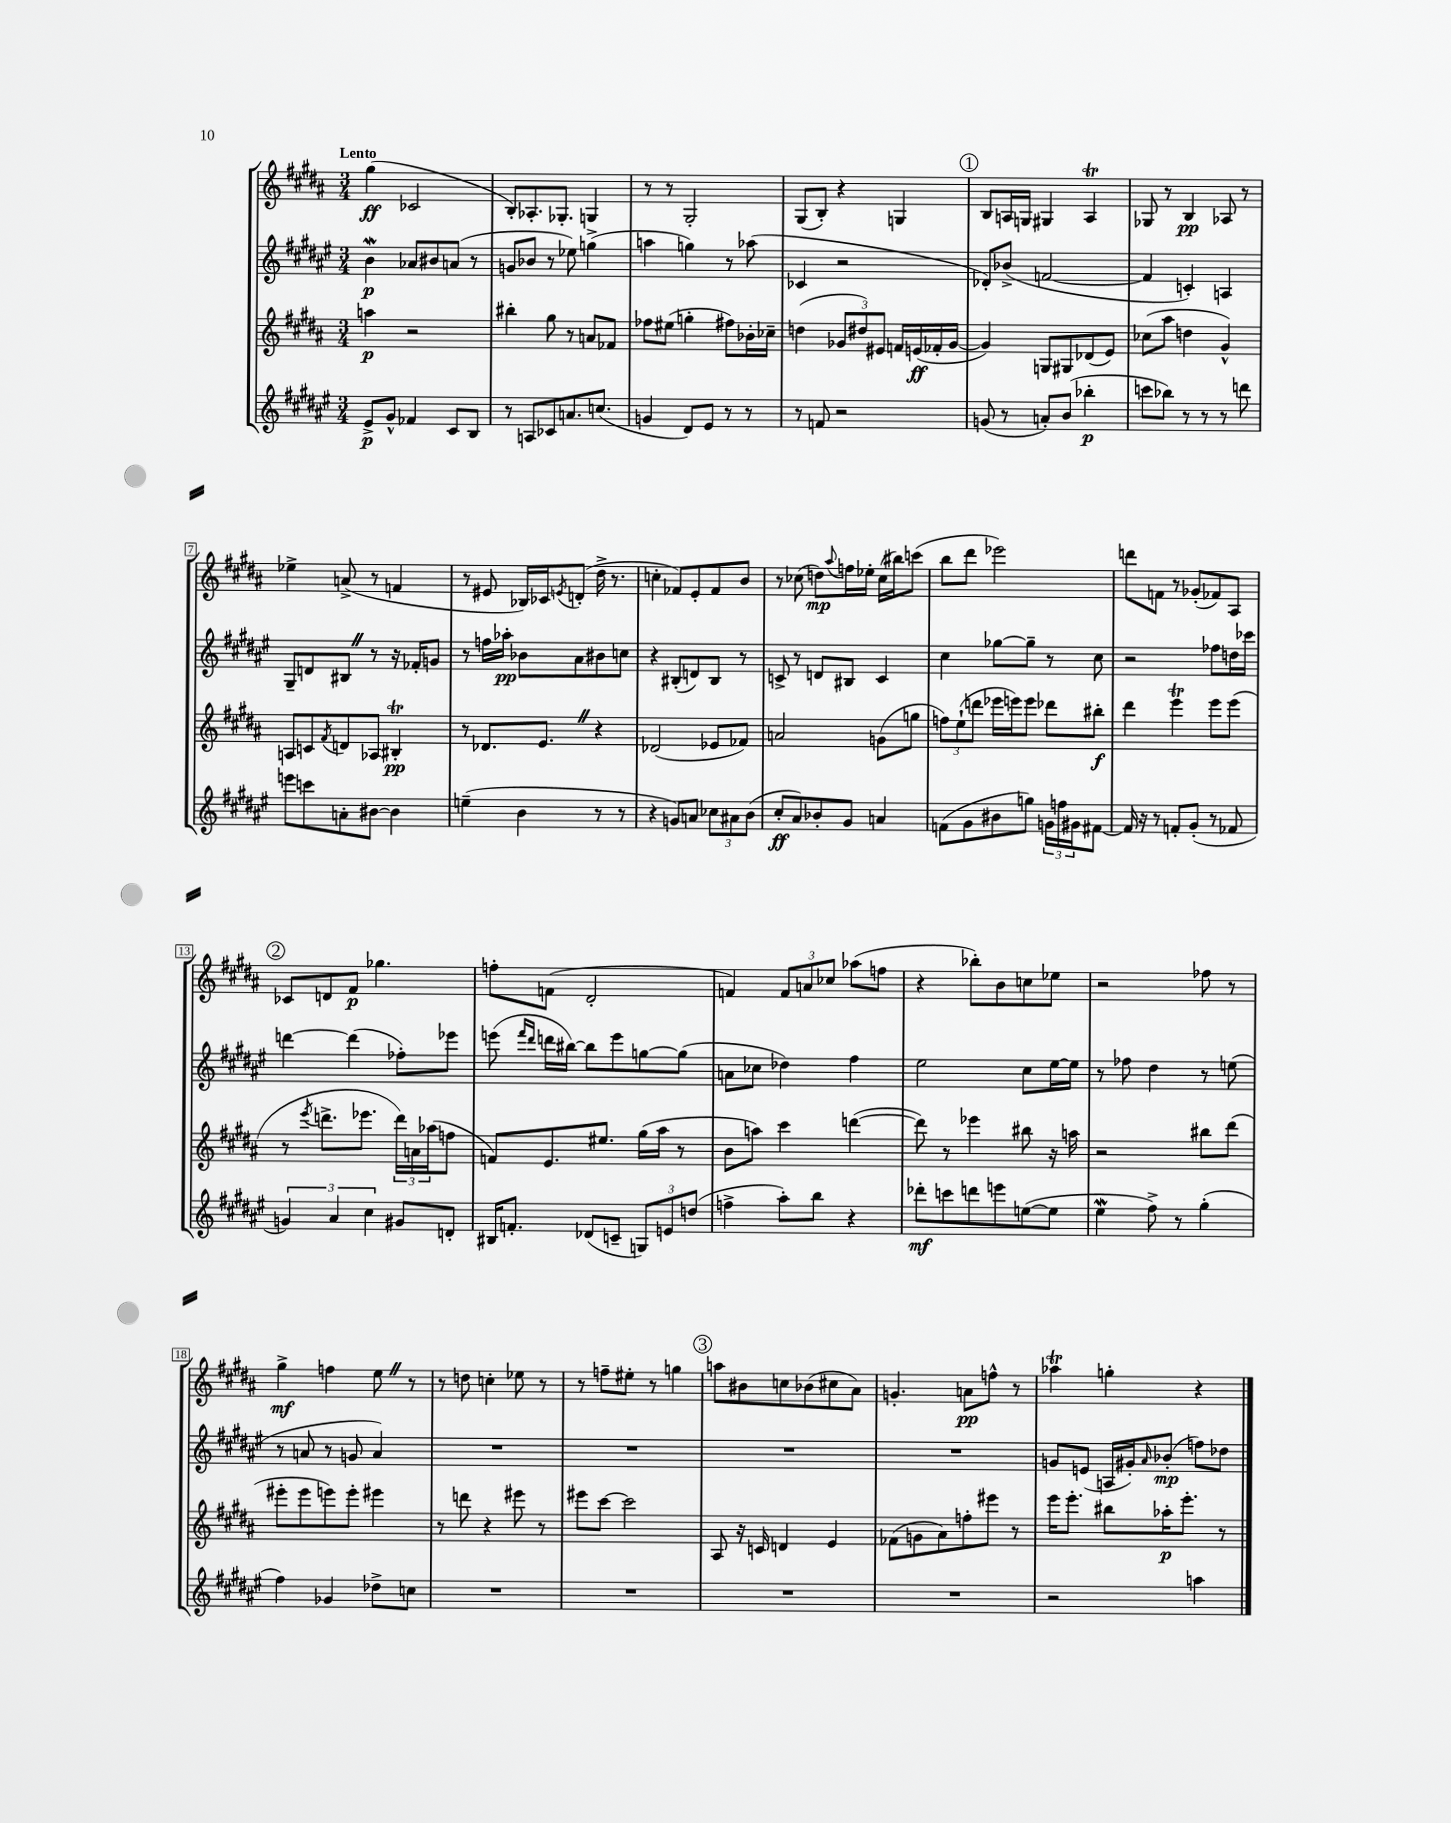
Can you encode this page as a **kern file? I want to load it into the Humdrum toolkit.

**kern	**kern	**kern	**kern
*staff4	*staff3	*staff2	*staff1
*clefG2	*clefG2	*clefG2	*clefG2
*k[f#c#g#d#a#e#]	*k[f#c#g#d#a#]	*k[f#c#g#d#a#e#]	*k[f#c#g#d#a#]
*M3/4	*M3/4	*M3/4	*M3/4
8e#^/L	4aa\	4b\	(4gg#\
8g#^^/J	.	.	.
4f-/	2r	8a-/L	2c-/
.	.	8b#/	.
8c#/L	.	(8a/J	.
8B/J	.	8r	.
=	=	=	=
8r	4bb#'\	8g/L	8B'/L)
8A/L	.	8b-/J	8.A-'/
8c-/	8gg#\	8r	.
.	.	.	8.G-'/J
8.a/	8r	8ee-\)	.
.	8a/L	(4gg^\	4G/
(8.cc/J	.	.	.
.	8f-/J	.	.
=	=	=	=
4g/	8ff-\L	4aa\	8r
.	(8ee#\J	.	8r
8d#/L)	4gg'\	4gg\)	2G#'/
8e#/J	.	.	.
8r	8ff#\L)	8r	.
8r	16b-'\L	(8aa-\	.
.	16cc-~\JJ	.	.
=	=	=	=
8r	(4dd\	4c-/	(8G#/L
8f/	.	.	8B'/J)
2r	12g-/L	2r	4r
.	12dd#/)	.	.
.	12e#/J	.	.
.	16f/LL	.	4G/
.	(16e/	.	.
.	16f-'/	.	.
.	[16g-/JJ	.	.
=	=	=	=
(8g/	4g-/])	8d-'/L)	8B/L
8r	.	(8b-^/J	16A/L
.	.	.	16G/JJ
8a'/L)	8G/L	[2f/	4G#/
(8b/J	8G#/	.	.
4bb-'\	(8d-/	.	4A/
.	8e/J)	.	.
=	=	=	=
8ccc\L	(8cc-\L	4f/]	8G-/
8bb-\J)	8aa#\J	.	8r
8r	4dd\	4c'/)	4B/
8r	.	.	.
8r	4g#^^/)	4A/	8A-/
8ddd\	.	.	8r
=	=	=	=
8eee\L	8A/L	8G#~/L	4ee-^\
8ccc\	8c/	8d/	.
.	8qf#/	.	.
8a'\	8d/	8B#/J	(8a^/
[8b#\J	8A-/J	8r	8r
4b#\]	4B#'/	16r	4f/
.	.	16f-'/LK	.
.	.	8g/J	.
=	=	=	=
(4ee~\	8r	8r	8r
.	8.d-/L	16ff\LL	8e#/
.	.	16aa-'\JJ	.
4b\	.	8b-\L	16B-/LL)
.	8.e/J	.	16c-/J
.	.	.	8qe/
.	.	8a#\	(8d'/J
8r	4r	8b#\	16dd#^\
.	.	.	8.r
8r	.	8cc\J	.
=	=	=	=
4r	(2d-/	4r	4cc'\
8g/L)	.	(8B#'/L	8f-/L)
8a/J	.	8d/)	8e'/
12cc-\L	8e-/L	8B#/J	8f-/
12a#\	.	.	.
.	8f-/J)	8r	8b/J
(12b\J	.	.	.
=	=	=	=
8cc#'/L	2a/	8c^/	8r
8a#/)	.	8r	(8cc-\
8b-'/	.	8d/L	8dd\L)
.	.	.	8qqaa#/
8g#/J	.	8B#/J	16ff\L
.	.	.	16ee-'\JJ
4a/	(8g\L	4c/	(16cc-\LL
.	.	.	16bb#\J)
.	8gg\J	.	(8ccc\J
=	=	=	=
(8f\L	12ff\L)	4cc#\	8bb\L
.	(12ee`\	.	.
8g#\	.	.	8ddd#\J
.	12ddd\J	.	.
8b#\	16eee-\LL	[8gg-\L	2eee-\)
.	16eee\J)	.	.
8gg\J)	8eee\J	8gg-~\]J	.
24g\LL	8ddd-\L	8r	.
24ff\	.	.	.
24g#\J	.	.	.
[8f#\J	8bb#'\J	8cc#\	.
=	=	=	=
16f#/]	4ddd#\	2r	8ddd\L
16r	.	.	.
8r	.	.	8f\J
8f'/L	4eee\	.	8r
(8g#'/J	.	.	(8g-'/L
8r	8eee\L	8ff-\L	8f-/)
8f-/	(8eee\J	16dd\L	8A#/J
.	.	16ccc-\JJ	.
=	=	=	=
6g/)	8r	[4ddd\	8c-/L
.	8qeee/	.	.
.	8.ddd^\L	.	8d/
6a#/	.	.	.
.	.	(4ddd\]	8f#/J
.	8.eee-\J	.	.
6cc#\	.	.	.
.	.	.	4.gg-\
8g#/L	24ddd\LL)	8ff-'\L)	.
.	24a\	.	.
.	(24aa-\J	.	.
8d'/J	8ff\J	8eee-\J	.
=	=	=	=
16B#/LK	8f/L)	(8eee\	8ff'\L
8.f'/J	.	.	.
.	.	16qqfff#/LL	.
.	.	16qqddd#/JJ	.
.	8.e/	16ddd\LL	(8f\J
.	.	[16bb#\JJ)	.
(8d-/L	.	8bb#\]L	2d#'/
.	8.ee#/J	.	.
8c~/J	.	8eee\	.
12G/L)	(16gg#\LL	[8gg\	.
.	16aa#\JJ	.	.
12e/	.	.	.
.	8r	(8gg\]J	.
(12dd/J	.	.	.
=	=	=	=
4ff^\	8b\L	8a\L	4f/)
.	8aa\J)	8cc-\J	.
8aa#'\L)	4ccc#\	4dd-\)	12f/L
.	.	.	12a/
8bb\J	.	.	.
.	.	.	12cc-/J
4r	([4ddd\	4ff#\	(8aa-\L
.	.	.	8ff\J
=	=	=	=
8ddd-'\L	8ddd\])	2ee#\	4r
8ccc\	8r	.	.
8ddd\	4eee-\	.	8bb-'\L)
8eee\	.	.	8b\
([8ee\	8bb#\	8cc#\L	8cc\
8ee\]J	16r	[16ee#\L	8ee-\J
.	16aa\	16ee#\]JJ	.
=	=	=	=
4ee#\	2r	8r	2r
.	.	8ff-\	.
8ff#^\)	.	4dd#\	.
8r	.	.	.
(4gg#'\	8bb#\L	8r	8ff-\
.	(8ddd#\J	(8ee\	8r
=	=	=	=
4ff#\)	8eee#'\L	8r	4gg#^\
.	8eee#\	8a/	.
4g-/	8eee\)	8r	4ff\
.	8eee'\J	8g/	.
8dd-^\L	4eee#\	4a/)	8ee\
8cc\J	.	.	8r
=	=	=	=
2.r	8r	2.r	8r
.	8ddd\	.	8dd\
.	4r	.	4cc'\
.	8eee#\	.	8ee-\
.	8r	.	8r
=	=	=	=
2.r	8eee#\L	2.r	8r
.	[8ccc#\J	.	8ff~\L
.	2ccc#\]	.	8ee#'\J
.	.	.	8r
.	.	.	4gg\
=	=	=	=
2.r	8A#/	2.r	8aa\L
.	16r	.	8b#\
.	16c/	.	.
.	4d/	.	8cc\
.	.	.	(8b-\
.	4e/	.	8cc#\
.	.	.	8a#\J)
=	=	=	=
2.r	(8f-\L	2.r	4.g'/
.	8g\	.	.
.	8a#\)	.	.
.	8ff'\	.	8a\L
.	8eee#\J	.	8ff^^\J
.	8r	.	8r
=	=	=	=
2r	16eee\LK	8g/L	4aa-\
.	8.eee'\J	.	.
.	.	(8e/J	.
.	8bb#\L	16A/LL	4gg'\
.	.	16g#'/J)	.
.	.	16qqa#/	.
.	16aa-'\K	(8b-'/J	.
.	8.eee'\J	.	.
4aa\	.	8ff\L)	4r
.	8r	8dd-\J	.
==	==	==	==
*-	*-	*-	*-
